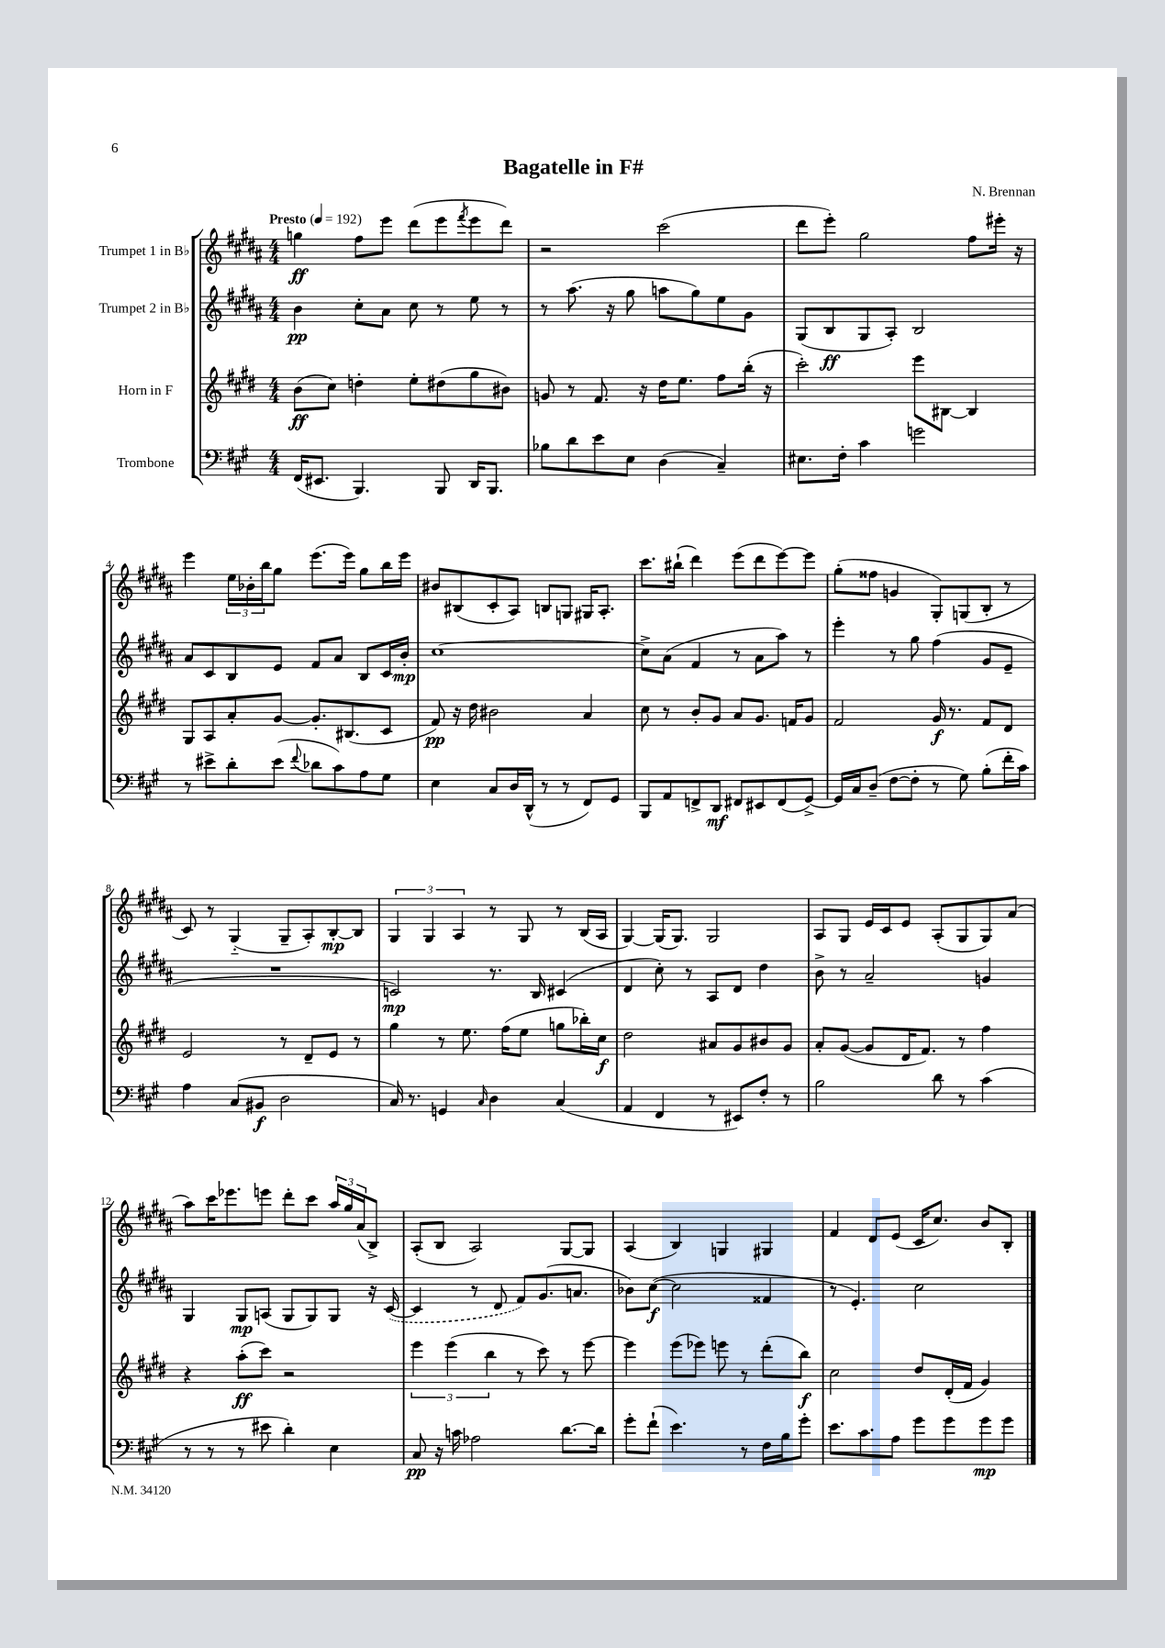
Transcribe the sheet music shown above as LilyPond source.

\header { title = "Bagatelle in F#" composer = "N. Brennan" }
<<
\new StaffGroup <<
\new Staff = "s0" \with { instrumentName = "Trumpet 1 in Bb" } {
    \clef treble \key b \major \numericTimeSignature \time 4/4 \tempo "Presto" 4 = 192
    g''4\ff fis''8 e'''8 dis'''8( e'''8 \acciaccatura { fis'''8 } e'''8 dis'''8) |
    r2 cis'''2( |
    dis'''8 e'''8-.) gis''2 fis''8 eis'''16-. r16 |
    e'''4 \tuplet 3/2 { e''16 bes'16-. b''16 } gis''8 e'''8.( e'''16) gis''8 b''16 e'''16 |
    bis'8 bis8( cis'8-. ais8) b8 g8 gis16 ais8.-. |
    cis'''8. bis''16-!( dis'''4) e'''8( dis'''8 e'''8~) e'''8 |
    gis''8-.( fisis''8 g'4 gis8-.) g8( b8-. r8 |
    cis'8) r8 gis4-_( gis8-- ais8-.) b8~-.\mp b8 |
    \tuplet 3/2 { gis4 gis4 ais4 } r8 gis8 r8 b16( ais16 |
    gis4~) gis16( gis8.) gis2 |
    ais8 gis8 e'16 cis'16 e'8 ais8-.( gis8 gis8) ais'8( |
    ais''8) cis'''16 ees'''8. e'''8 dis'''8-. cis'''8 \tuplet 3/2 { ais''16 gis''16 ais'16( } b8->) |
    ais8-.( b8 ais2) gis8~ gis8 |
    ais4( b4) g4 gis4 |
    fis'4 dis'8 e'8( cis'16 cis''8.) b'8 b8-. \bar "|." |
}
\new Staff = "s1" \with { instrumentName = "Trumpet 2 in Bb" } {
    \clef treble \key b \major \numericTimeSignature \time 4/4
    b'4\pp cis''8-. ais'8 cis''8 r8 e''8 r8 |
    r8 ais''8.( r16 gis''8 a''8 gis''8) e''8 gis'8 |
    gis8( b8\ff gis8 ais8-.) b2 |
    ais'8 cis'8 b8 e'8 fis'8 ais'8 b8 cis'16 b'16-.\mp |
    cis''1~ |
    cis''8-> ais'8( fis'4 r8 ais'8 ais''8) r8 |
    e'''4-. r8 gis''8 fis''4( gis'8 e'8-- |
    R1 |
    c'2\mp) r8. b16 cis'4( |
    dis'4 cis''8-.) r8 ais8 dis'8 dis''4 |
    b'8-> r8 ais'2-- g'4 |
    gis4 gis8\mp a8( gis8 gis8) gis8 r16 \once \slurDashed cis'16~( |
    cis'4 r8 dis'8 fis'8) gis'8.( a'8. |
    bes'8) cis''8~\f( cis''2 fisis'4 |
    r8 e'4.-.) cis''2 \bar "|." |
}
\new Staff = "s2" \with { instrumentName = "Horn in F" } {
    \clef treble \key e \major \numericTimeSignature \time 4/4
    b'8\ff( cis''8) d''4-. e''8-. dis''8( gis''8 bis'8) |
    g'8 r8 fis'8. r16 dis''16 e''8. fis''8 b''16-.( r16 |
    cis'''2-.) e'''8 bis8~ bis4 |
    gis8 a8 a'8-. gis'8~ gis'8.-. bis8.( cis'8 |
    fis'8\pp) r16 dis''16 bis'2 a'4 |
    cis''8 r8 b'8-. gis'8 a'8 gis'8. f'16 gis'8 |
    fis'2 gis'16\f r8. fis'8 dis'8 |
    e'2 r8 dis'8-- e'8 r8 |
    gis''4 r8 e''8. fis''16( e''8 g''8 bes''16-.) cis''16\f |
    dis''2 ais'8 gis'8 bis'8 gis'8 |
    a'8-. gis'8~( gis'8 dis'16 fis'8.) r8 fis''4 |
    r4 a''8-.\ff( cis'''8) r2 |
    \tuplet 3/2 { e'''4 e'''4( b''4 } r8 cis'''8) r8 e'''8~ |
    e'''4 e'''8( ees'''8) e'''8 r8 dis'''8-.( b''8\f) |
    cis''2 dis''8 dis'16-.( fis'16 gis'4) \bar "|." |
}
\new Staff = "s3" \with { instrumentName = "Trombone" } {
    \clef bass \key a \major \numericTimeSignature \time 4/4
    fis,16( eis,8. b,,4.) b,,8 d,16 b,,8. |
    bes8 d'8 e'8 e8 d4( cis4--) |
    eis8. fis16-. cis'4 g'2 |
    r8 eis'8-> d'8-. eis'8( \appoggiatura { fis'8 } des'8 cis'8) a8 gis8 |
    e4 cis8 d16 d,16-^( r8 r8 fis,8) gis,8 |
    b,,8 a,8 f,8-> d,8\mf fis,8 eis,8 fis,8( gis,8~->) |
    gis,16 cis16 d8--( fis8~ fis8-. r8 gis8) b8-.( fis'16-. cis'16) |
    a4 cis8( bis,8\f d2 |
    cis16) r8. g,4 \grace { cis16 } d4 cis4( |
    a,4 fis,4 r8 eis,8) fis8-. r8 |
    b2 d'8 r8 cis'4( |
    r8 r8 r8 eis'8 d'4-.) e4 |
    cis8\pp r16 c'16 aes2 d'8.~ d'16 |
    gis'8-. fis'8-!( e'4.) r8 fis16 b16 gis'8-. |
    e'8. cis'8. a8 gis'8 gis'8 gis'8\mp gis'8 \bar "|." |
}
>>
>>
